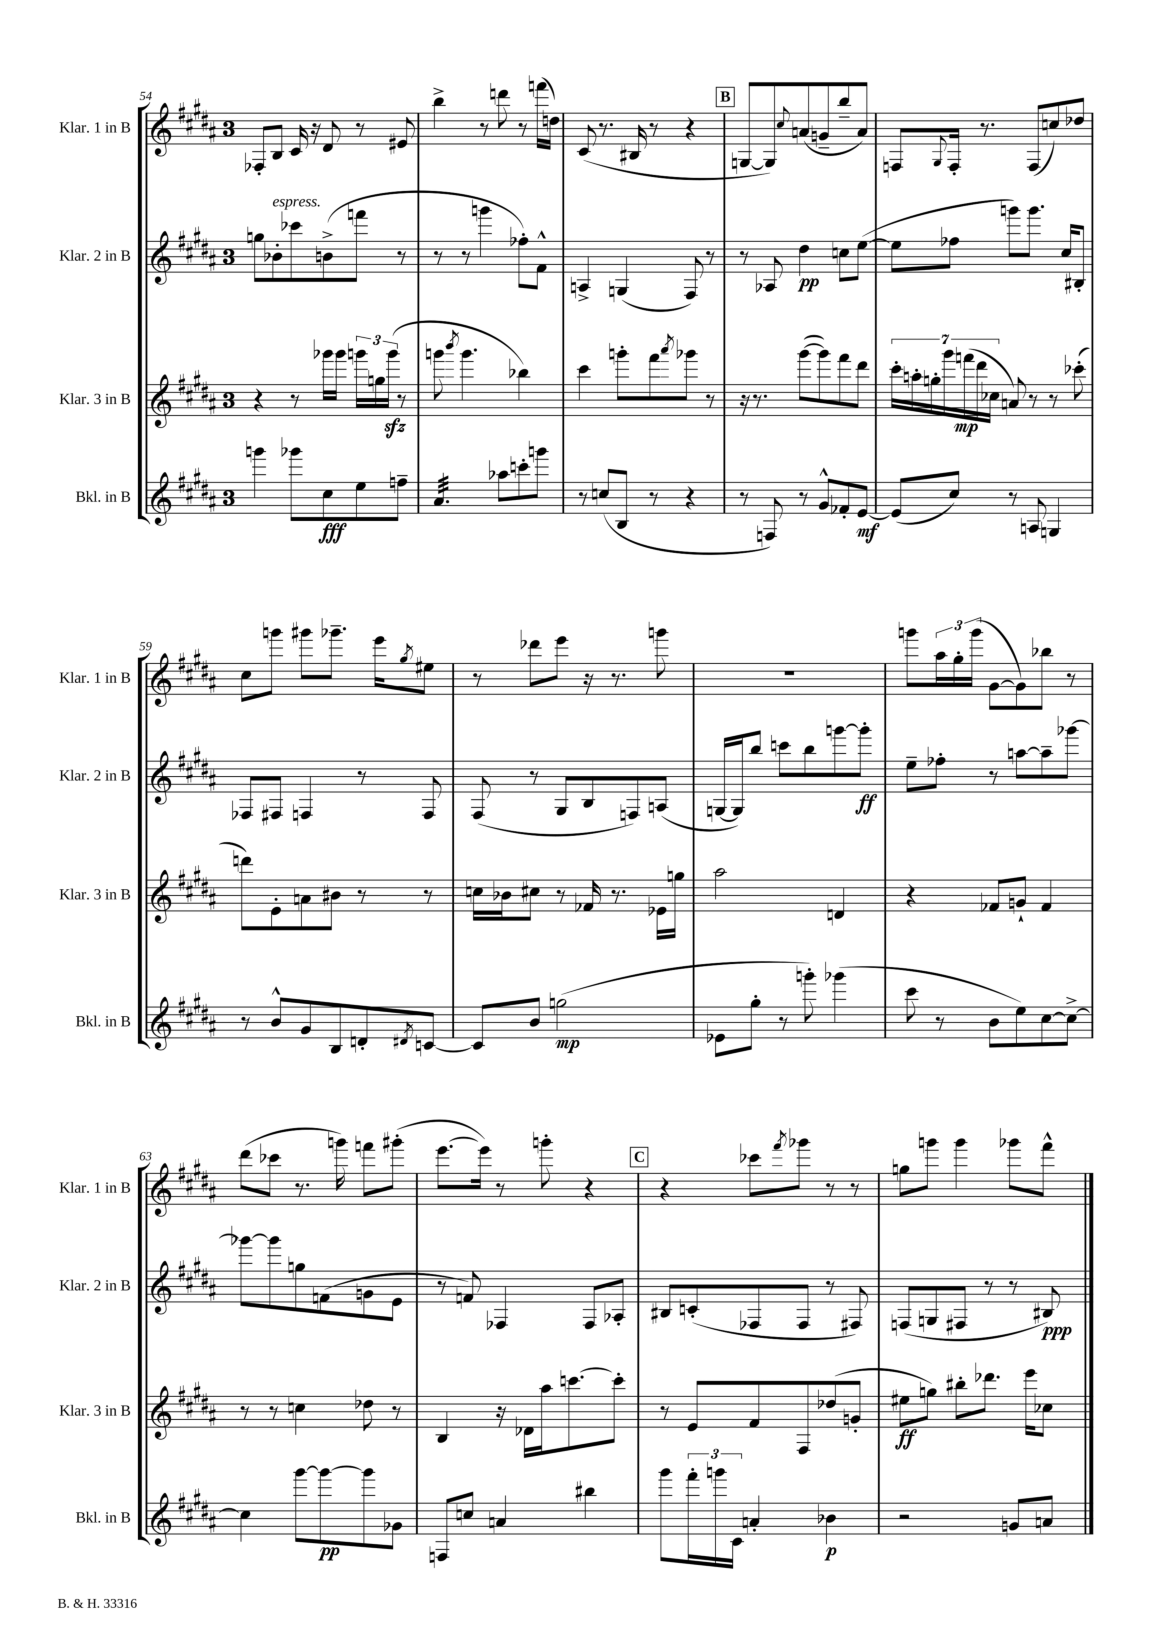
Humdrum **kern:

**kern	**dynam	**kern	**dynam	**kern	**dynam	**kern
*part4	*part4	*part3	*part3	*part2	*part2	*part1
*staff4	*staff4	*staff3	*staff3	*staff2	*staff2	*staff1
*I"Bkl. in B	*	*I"Klar. 3 in B	*	*I"Klar. 2 in B	*	*I"Klar. 1 in B
*I'Bkl. in B	*	*I'Klar. 3 in B	*	*I'Klar. 2 in B	*	*I'Klar. 1 in B
*clefG2	*	*clefG2	*	*clefG2	*	*clefG2
*k[f#c#g#d#a#]	*	*k[f#c#g#d#a#]	*	*k[f#c#g#d#a#]	*	*k[f#c#g#d#a#]
*M3/4	*	*M3/4	*	*M3/4	*	*M3/4
=54	=54	=54	=54	=54	=54	=54
4gggn\	.	4r	.	8ggn\L	.	8F-X'/L
!	!	!	!	!LO:TX:a:i:t=espress.	!	!
.	.	.	.	8b-X'\	.	8B/J
8ggg-X\L	.	8r	.	8ccc-X\	.	16c#/
.	.	.	.	.	.	16r
8cc#\	fff	16ggg-X\LL	.	(8bn^\	.	8d#/
.	.	16ggg-\JJ	.	.	.	.
8ee\	.	24gggn\LL	.	8fffn\J	.	8r
.	.	24ggn\	.	.	.	.
.	.	(24gggzz\JJ	.	.	.	.
8ffn~\J	.	8r	.	8r	.	8e#X/
=55	=55	=55	=55	=55	=55	=55
*tremolo	*	*	*	*	*	*
32a#/LLL	.	8gggn\	.	8r	.	4bb^\
32a#/	.	.	.	.	.	.
32a#/	.	.	.	.	.	.
32a#/	.	.	.	.	.	.
.	.	8qbbb/	.	.	.	.
32a#/	.	4.ggg\	.	8r	.	.
32a#/	.	.	.	.	.	.
32a#/	.	.	.	.	.	.
32a#/	.	.	.	.	.	.
32a#/	.	.	.	4gggn\	.	8r
32a#/	.	.	.	.	.	.
32a#/	.	.	.	.	.	.
32a#/JJJ	.	.	.	.	.	.
*Xtremolo	*	*	*	*	*	*
8aa-X\L	.	.	.	.	.	8dddn\
8cccn'\	.	4bb-X\)	.	8ff-X'\L)	.	8r
8gggn\J	.	.	.	8f#^^\J	.	(16fffn\LL
.	.	.	.	.	.	16ddn\JJ)
=56	=56	=56	=56	=56	=56	=56
8r	.	4ccc#\	.	4An^/	.	(8c#/
(8ccn/L	.	.	.	.	.	8.r
8B/J	.	8gggn'\L	.	(4Gn/	.	.
.	.	.	.	.	.	16B#X/
8r	.	8fff#\	.	.	.	8r
.	.	8qaaa#/	.	.	.	.
4r	.	8ggg-X\J	.	8F#/)	.	4r
.	.	8r	.	8r	.	.
!!LO:REH:place=s1:t=B
=57	=57	=57	=57	=57	=57	=57
8r	.	16r	.	8r	.	[8Gn/L
.	.	8.r	.	.	.	.
8Fn/)	.	.	.	8A-X/	.	8G/])
.	.	.	.	.	.	8qqcc#/
8r	.	([8ggg#\L	.	4dd#\	pp	(8an/
8g#^^/L	.	8ggg#\])	.	.	.	8gn~/
8f-X'/	.	8fff#\	.	8ccn\L	.	8bb~/
[8e/J	mf	8ddd#\J	.	([8ee\J	.	8a/J)
=58	=58	=58	=58	=58	=58	=58
(8e/L]	.	28ccc#'\LL	.	8ee\L]	.	8Fn/L
.	.	28aan'\	.	.	.	.
.	.	28ggn'\	.	.	.	.
.	.	28ggg#\	.	.	.	.
.	.	.	.	.	.	8qqG#/
8cc#/J)	.	.	.	8ff-X\J	.	16F'/Jk
.	.	(28fffn\	mp	.	.	.
.	.	28ddd#\	.	.	.	.
.	.	.	.	.	.	8.r
.	.	28cc-X\JJ	.	.	.	.
8r	.	8an/)	.	8gggn\L)	.	.
8An/	.	8r	.	8.ggg\J	.	(8F/L
4Gn/	.	8r	.	.	.	8ccn/)
.	.	.	.	16cc#/KL	.	.
.	.	(8ccc-X'\	.	8B#X'/J	.	8dd-X/J
!!LO:LB:g=z
=59	=59	=59	=59	=59	=59	=59
8r	.	8dddn\L)	.	8F-X/L	.	8cc#\L
8b^^/L	.	8e'\	.	8F#X/J	.	8gggn\J
8g#/	.	8an\	.	4Fn/	.	8ggg#X\L
8B/	.	8b#X\J	.	.	.	8.ggg-X~\J
8dn'/	.	8r	.	8r	.	.
.	.	.	.	.	.	16eee\KL
8qd#X/	.	.	.	.	.	8qgg#/
[8cn/J	.	8r	.	8F/	.	8ee#X\J
=60	=60	=60	=60	=60	=60	=60
8c/L]	.	16ccn\LL	.	(8F#/	.	8r
.	.	16b-X\J	.	.	.	.
8b/J	.	8cc#X\J	.	8r	.	8ddd-X\L
(2ggn\	mp	8r	.	8G#/L	.	8eee\J
.	.	16f-X/	.	8B/	.	16r
.	.	8.r	.	.	.	8.r
.	.	.	.	8Fn/)	.	.
.	.	16e-X\LL	.	(8An/J	.	8gggn\
.	.	16ggn\JJ	.	.	.	.
=61	=61	=61	=61	=61	=61	=61
8e-X\L	.	2aa#\	.	[16Gn/LL	.	2.r
.	.	.	.	16G/J])	.	.
8gg#'\J	.	.	.	8bb/J	.	.
8r	.	.	.	8cccn\L	.	.
8gggn'\)	.	.	.	8bb\	.	.
(4ggg-X\	.	4dn/	.	[8gggn\	.	.
.	.	.	.	8ggg'\J]	ff	.
=62	=62	=62	=62	=62	=62	=62
8ccc#\	.	4r	.	8ee~\L	.	8gggn\L
8r	.	.	.	8ff-X'\J	.	24aa#\L
.	.	.	.	.	.	24gg#'\
.	.	.	.	.	.	(24ggg\JJ
8b\L	.	8f-X/L	.	8r	.	[8g#\L
8ee\)	.	8gn`/J	.	[8aan\L	.	8g#\])
[8cc#\	.	4f-/	.	8aa~\]	.	8bb-X\J
8cc#^\J_	.	.	.	[8ggg-X\J	.	8r
!!LO:LB:g=z
=63	=63	=63	=63	=63	=63	=63
4cc#\]	.	8r	.	8ggg-X\L_	.	(8ddd#\L
.	.	8r	.	8ggg-\]	.	8ccc-X\J
[8ggg#\L	.	4ccn\	.	8ggn\	.	8.r
8ggg#\_	pp	.	.	(8fn\	.	.
.	.	.	.	.	.	16gggn\)
8ggg#\]	.	8dd-X\	.	8gn\	.	8fffn\L
8g-X\J	.	8r	.	8e\J	.	(8ggg#X'\J
=64	=64	=64	=64	=64	=64	=64
8Fn/L	.	4B/	.	8r	.	[8.eee\L
8ccn/J	.	.	.	8fn/)	.	.
.	.	.	.	.	.	16eee\Jk])
4an/	.	16r	.	4F-X/	.	8r
.	.	16d-X\LL	.	.	.	.
.	.	16aa#\J	.	.	.	8gggn'\
.	.	[8.cccn\	.	.	.	.
4bb#X\	.	.	.	8F-/L	.	4r
.	.	8ccc'\J]	.	8A-X'/J	.	.
!!LO:REH:place=s1:t=C
=65	=65	=65	=65	=65	=65	=65
8ggg#\L	.	8r	.	8B#X/L	.	4r
24fff#'\L	.	8e/L	.	(8cn'/	.	.
24gggn\	.	.	.	.	.	.
24c#\JJ	.	.	.	.	.	.
4an'/	.	8f#/	.	8F-X/	.	8ccc-X\L
.	.	.	.	.	.	8qfff#/
.	.	8F#/	.	8F-/J	.	8ggg-X\J
4b-X\	p	(8dd-X/	.	8r	.	8r
.	.	8gn'/J	.	8F#X/)	.	8r
=66	=66	=66	=66	=66	=66	=66
2r	.	8ee#X\L	ff	(8Fn/L	.	8ggn\L
.	.	8ggn\J)	.	8Gn/	.	8gggn\J
.	.	8bb#X'\L	.	8F#X/J	.	4ggg\
.	.	8.ddd-X\J	.	8r	.	.
8gn/L	.	.	.	8r	.	8ggg-X\L
.	.	16eee\KL	.	.	.	.
8an/J	.	8cc-X\J	.	8B#X/)	ppp	8fff#^^\J
==	==	==	==	==	==	==
*-	*-	*-	*-	*-	*-	*-
